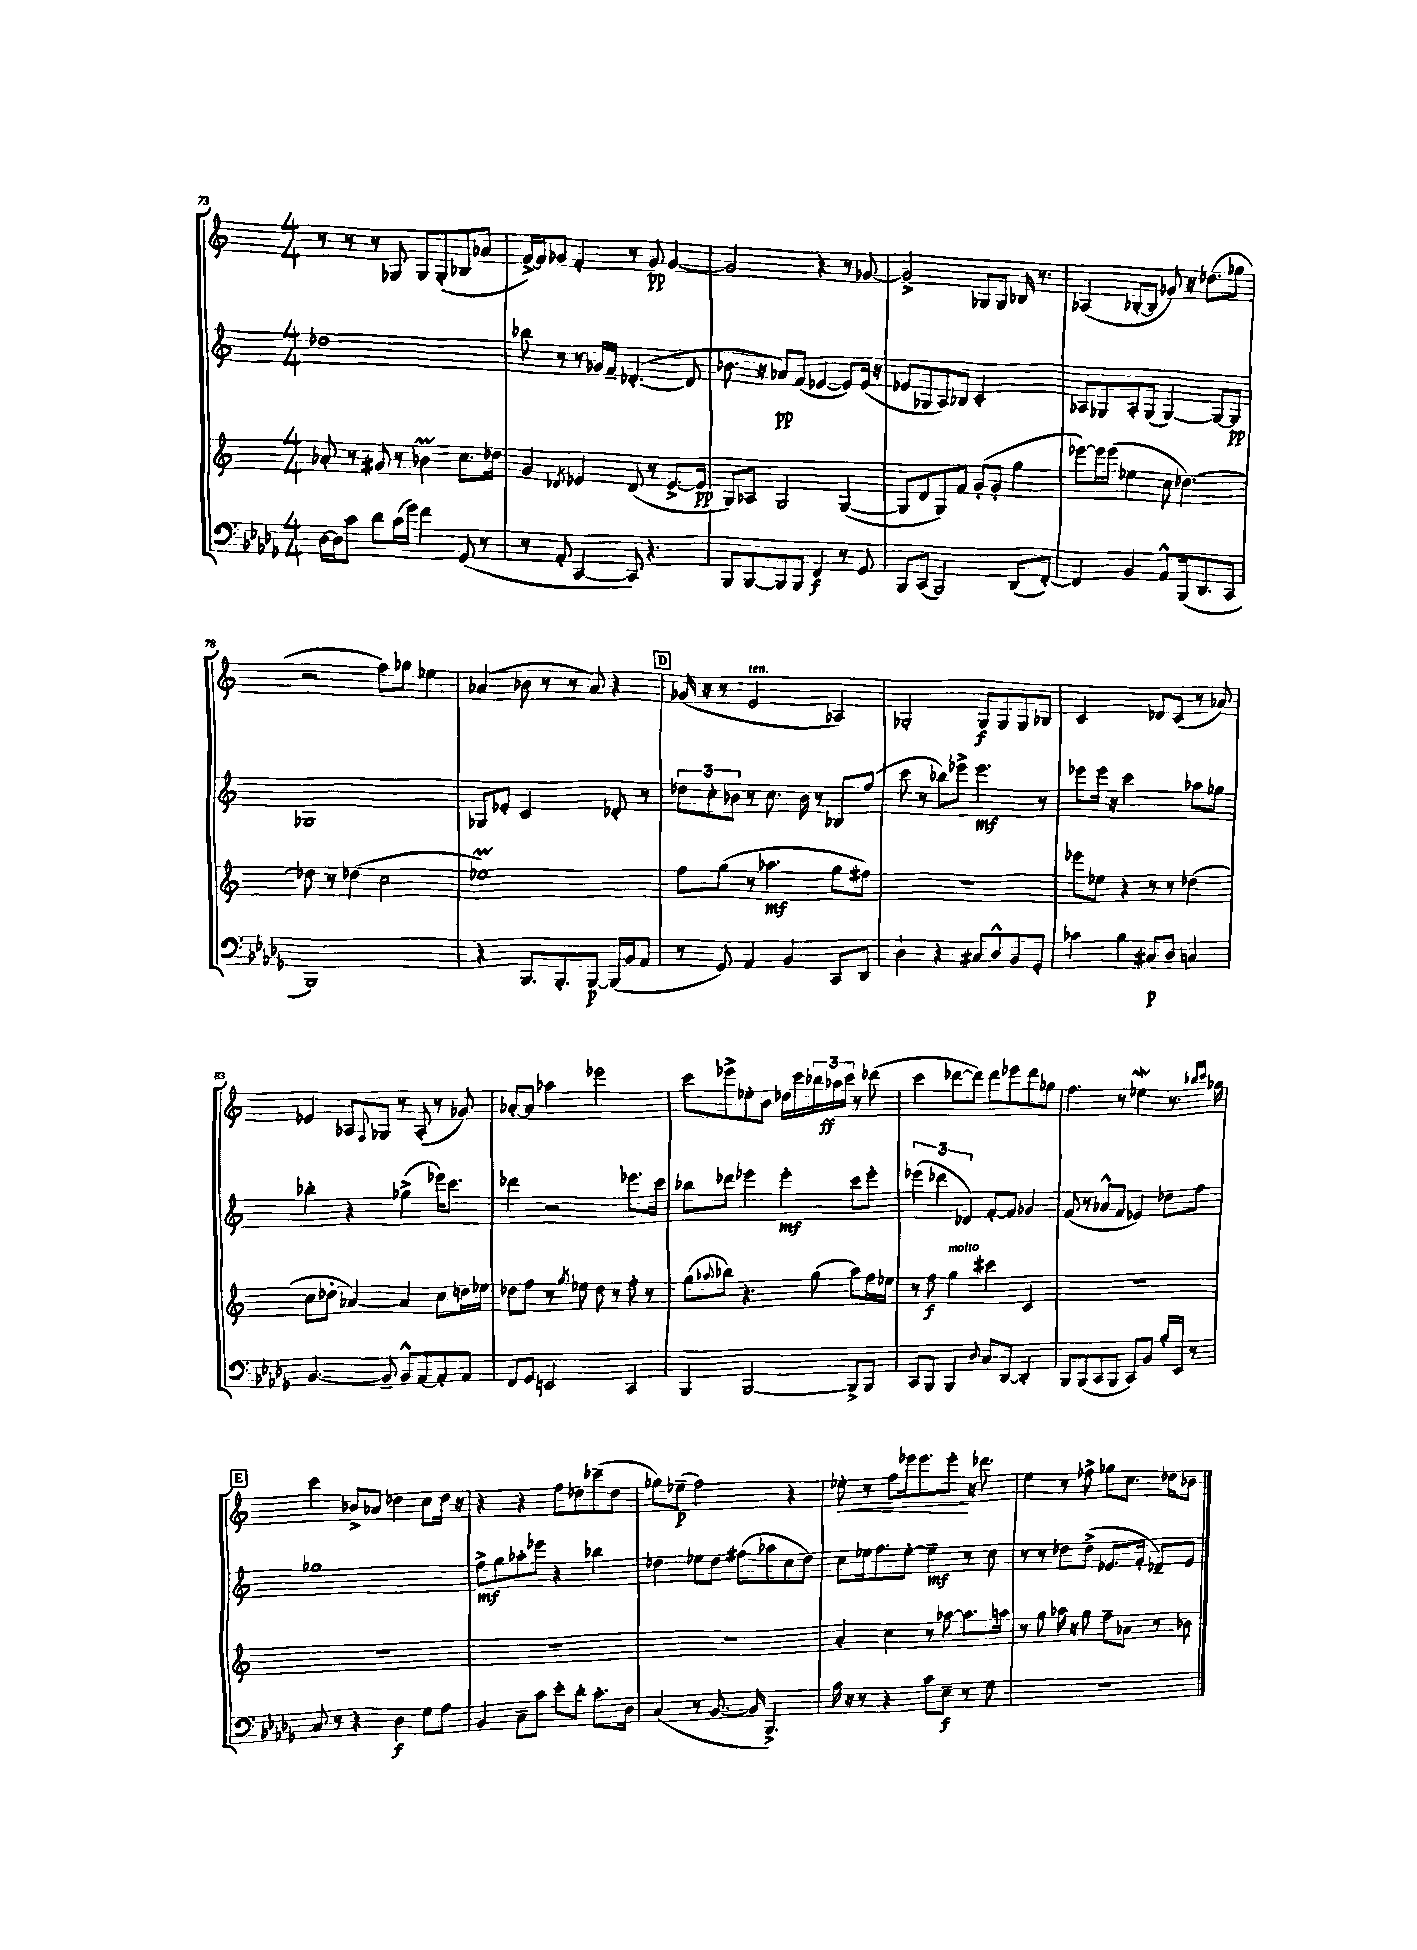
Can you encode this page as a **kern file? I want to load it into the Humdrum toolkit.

**kern	**dynam	**kern	**dynam	**kern	**dynam	**kern	**dynam
*part4	*part4	*part3	*part3	*part2	*part2	*part1	*part1
*staff4	*staff4	*staff3	*staff3	*staff2	*staff2	*staff1	*staff1
*clefF4	*	*clefG2	*	*clefG2	*	*clefG2	*
*k[b-e-a-d-g-]	*	*k[]	*	*k[]	*	*k[]	*
*M4/4	*	*M4/4	*	*M4/4	*	*M4/4	*
=73	=73	=73	=73	=73	=73	=73	=73
[16D-\LL	.	8a-X'/	.	1dd-X	.	8r	.
16D-\J]	.	.	.	.	.	.	.
8c\J	.	8r	.	.	.	8r	.
8d-\L	.	8g#X/	.	.	.	8r	.
(16c\L	.	8r	.	.	.	8G-X/	.
16g-\JJ)	.	.	.	.	.	.	.
4f\	.	4b-XM\	.	.	.	8G-/L	.
.	.	.	.	.	.	(8G-'/	.
(8GG-/	.	8.cc\L	.	.	.	8B-X/	.
8r	.	.	.	.	.	8a-X/J	.
.	.	16dd-X\Jk	.	.	.	.	.
=74	=74	=74	=74	=74	=74	=74	=74
8r	.	4g/	.	8bb-X\	.	[16f^/LL)	.
.	.	.	.	.	.	16f/J]	.
8AA-'/	.	.	.	8r	.	8g-X/J	.
.	.	8qd-X/	.	.	.	.	.
[4CC/	.	4e-X/	.	8r	.	4f'/	.
.	.	.	.	16g-X/LL	.	.	.
.	.	.	.	16f~/JJ	.	.	.
8CC/])	.	(8d-/	.	([4.d-X'/	.	8r	.
4.r	.	8r	.	.	.	8g-/	pp
.	.	[8.e-^/L	.	.	.	[4g-/	.
.	.	.	.	8d-/]	.	.	.
.	.	16e-/Jk]	pp	.	.	.	.
=75	=75	=75	=75	=75	=75	=75	=75
8BBB-/L	.	8G/L)	.	8.b-X\	.	2g-/]	.
[8BBB-/	.	8A-X/J	.	.	.	.	.
.	.	.	.	16r	.	.	.
8BBB-/]	.	2G/	.	8a-X/L)	pp	.	.
8BBB-/J	.	.	.	(8f/J	.	.	.
4FF/	f	.	.	[4e-X/	.	4r	.
8r	.	([4G/	.	8e-/L])	.	8r	.
8GG-/	.	.	.	(16e-/Jk	.	[8g-X/	.
.	.	.	.	16r	.	.	.
=76	=76	=76	=76	=76	=76	=76	=76
8BBB-/L	.	8G/L]	.	8e-X/L	.	2g-^/]	.
(8CC/J	.	8d/	.	8G-X/	.	.	.
2BBB-/)	.	8G/)	.	8A/)	.	.	.
.	.	8f/J	.	8B-X/J	.	.	.
.	.	(8g'/L	.	2c'/	.	8G-X/L	.
.	.	8g'/J	.	.	.	8G-/J	.
(8DD-/L	.	4gg\	.	.	.	16B-X/	.
.	.	.	.	.	.	8.r	.
[8FF'/J)	.	.	.	.	.	.	.
=77	=77	=77	=77	=77	=77	=77	=77
4FF/]	.	[8eee-X\L)	.	8A-X/L	.	(4A-X/	.
.	.	16eee-\L]	.	8G-X/	.	.	.
.	.	(16eee-\JJ	.	.	.	.	.
4BB-/	.	4ee-X\	.	8A-'/	.	[8B-X'/L	.
.	.	.	.	(8G-/J	.	8B-/J]	.
8AA-^^/L	.	8cc\	.	[4G-/)	.	8g-X/)	.
(16BBB-/k	.	[4.dd-X\)	.	.	.	16r	.
8.DD-/	.	.	.	.	.	(8.dd-X\L	.
.	.	.	.	8G-/L_	.	.	.
8CC/J	.	.	.	8G-/J]	pp	8gg-X\J	.
!!LO:LB:g=z
=78	=78	=78	=78	=78	=78	=78	=78
1BBB-)	.	8dd-X\]	.	1G-X	.	2r	.
.	.	8r	.	.	.	.	.
.	.	(4dd-X\	.	.	.	.	.
.	.	2cc\	.	.	.	8ff\L)	.
.	.	.	.	.	.	8gg-X\J	.
.	.	.	.	.	.	4ee-X\	.
=79	=79	=79	=79	=79	=79	=79	=79
4r	.	1ee-XM)	.	8G-X/L	.	(4a-X/	.
.	.	.	.	8e-X'/J	.	.	.
8.BBB-/L	.	.	.	2c/	.	8b-X\	.
.	.	.	.	.	.	8r	.
8.BBB-'/	.	.	.	.	.	.	.
.	.	.	.	.	.	8r	.
[8BBB-/J	p	.	.	.	.	8a-/)	.
(16BBB-/LL]	.	.	.	8d-X'/	.	4r	.
16BB-/J	.	.	.	.	.	.	.
8AA-/J	.	.	.	8r	.	.	.
!!LO:REH:place=s1:t=D
=80	=80	=80	=80	=80	=80	=80	=80
8r	.	8ff\L	.	12dd-X\L	.	(16g-X/	.
.	.	.	.	.	.	16r	.
.	.	.	.	12cc'\	.	.	.
8GG-/)	.	(8gg\J	.	.	.	8r	.
.	.	.	.	12b-X\J	.	.	.
!	!	!	!	!	!	!LO:TX:a:i:t=ten.	!
4AA-/	.	8r	.	8r	.	2e/	.
.	.	4.aa-X\	mf	8.cc\	.	.	.
4BB-/	.	.	.	.	.	.	.
.	.	.	.	16b-\	.	.	.
.	.	.	.	8r	.	.	.
8CC/L	.	8gg\L	.	8B-X/L	.	4A-X/)	.
8DD-/J	.	8ff#X\J)	.	(8ff/J	.	.	.
=81	=81	=81	=81	=81	=81	=81	=81
4D-`\	.	1r	.	8ccc\	.	2G-X'/	.
.	.	.	.	8r	.	.	.
4r	.	.	.	8bb-X\L)	.	.	.
.	.	.	.	8eee-X^\J	.	.	.
8C#X/L	.	.	.	4.eee-\	mf	8G-/L	f
8D-^^/	.	.	.	.	.	8G-/	.
8BB-/	.	.	.	.	.	8G-/	.
8GG-'/J	.	.	.	8r	.	8B-X/J	.
=82	=82	=82	=82	=82	=82	=82	=82
4c-X\	.	8eee-X\L	.	8eee-X\L	.	2c/	.
.	.	8ee-X\J	.	16eee-\Jk	.	.	.
.	.	.	.	16r	.	.	.
4B-\	.	4r	.	2ccc\	.	.	.
8C#X/L	p	8r	.	.	.	8d-X/L	.
8D-/J	.	8r	.	.	.	(8c/J	.
4Cn/	.	(4dd-X\	.	8aa-X\L	.	8r	.
.	.	.	.	8gg-X\J	.	8a-X/)	.
!!LO:LB:g=z
=83	=83	=83	=83	=83	=83	=83	=83
[4.BB-/	.	8cc\L	.	4bb-X'\	.	4e-X/	.
.	.	8dd-X'\J	.	.	.	.	.
.	.	[4a-X/)	.	4r	.	8A-X/L	.
.	.	.	.	.	.	8qqF/	.
8BB-~/]	.	.	.	.	.	8G-X/J	.
8BB-^^/L	.	4a-/]	.	(4gg-X^\	.	8r	.
[8AA-/	.	.	.	.	.	(8A-'/	.
8AA-'/]	.	8cc\L	.	16eee-X\KL)	.	8r	.
.	.	.	.	8.ccc\J	.	.	.
8AA-/J	.	16ddn\L	.	.	.	8g-X/)	.
.	.	16ee-X\JJ	.	.	.	.	.
=84	=84	=84	=84	=84	=84	=84	=84
8FF/L	.	8dd-X\L	.	4ddd-X\	.	[8a-X'/L	.
8GG-/J	.	8ff\J	.	.	.	8a-/J]	.
2EEn/	.	8r	.	2r	.	4aa-X\	.
.	.	8qgg/	.	.	.	.	.
.	.	8ee-X\	.	.	.	.	.
.	.	8dd-\	.	.	.	2eee-X\	.
.	.	8r	.	.	.	.	.
4CC/	.	8ff'\	.	8.eee-X\L	.	.	.
.	.	8r	.	.	.	.	.
.	.	.	.	16ccc\Jk	.	.	.
=85	=85	=85	=85	=85	=85	=85	=85
4BBB-/	.	(8gg\L	.	8bb-X\L	.	8ccc\L	.
.	.	8qqaa-X/	.	.	.	.	.
.	.	8bb-X\J)	.	8ddd-X\J	.	8eee-X^\	.
[2BBB-/	.	4.r	.	4eee-X\	.	8ee-X'\	.
.	.	.	.	.	.	8b\J	.
.	.	.	.	4eee-'\	mf	16dd-X\LL	.
.	.	.	.	.	.	16ccc\	.
.	.	(8gg\	.	.	.	24bb-X\	.
.	.	.	.	.	.	24aa-X\	ff
.	.	.	.	.	.	24ccc\JJ	.
8BBB-^/L]	.	8aa-\L)	.	8ccc\L	.	8r	.
8BBB-/J	.	16ff\L	.	8eee-'\J	.	(8ddd-X\	.
.	.	16ee-X\JJ	.	.	.	.	.
=86	=86	=86	=86	=86	=86	=86	=86
8CC/L	.	8r	.	(6eee-X\	.	4ccc\	.
8BBB-/J	.	8ff\	f	.	.	.	.
.	.	.	.	6ddd-X\	.	.	.
!	!	!LO:TX:a:i:t=molto	!	!	!	!	!
4BBB-/	.	4gg\	.	.	.	[8ddd-X\L	.
.	.	.	.	6d-X/)	.	.	.
.	.	.	.	.	.	8ddd-\J])	.
8qqD-/	.	.	.	.	.	.	.
8C/L	.	4ccc#X\	.	[8f'/L	.	8ddd-\L	.
[8DD-/J	.	.	.	8f/J]	.	8eee-X\	.
4DD-'/]	.	4c/	.	4g-X/	.	8ddd-\	.
.	.	.	.	.	.	8gg-X\J	.
=87	=87	=87	=87	=87	=87	=87	=87
8BBB-/L	.	1r	.	(8f/	.	4.ff\	.
(8BBB-/	.	.	.	8r	.	.	.
8CC/	.	.	.	8a-X^^/L	.	.	.
8BBB-/J	.	.	.	8f/J	.	8r	.
8CC/L)	.	.	.	4e-X/)	.	4ee-Xw\	.
8BB-/J	.	.	.	.	.	.	.
16B-'/LL	.	.	.	8dd-X\L	.	8.r	.
16EE-/JJ	.	.	.	.	.	.	.
8r	.	.	.	8ff\J	.	.	.
.	.	.	.	.	.	16qqbb-X/LL	.
.	.	.	.	.	.	16qqccc/JJ	.
.	.	.	.	.	.	16gg-X\	.
!!LO:LB:g=z
!!LO:REH:place=s1:t=E
=88	=88	=88	=88	=88	=88	=88	=88
8C/	.	1r	.	1gg-X	.	4ccc\	.
8r	.	.	.	.	.	.	.
4r	.	.	.	.	.	8b-X^/L	.
.	.	.	.	.	.	8a-X/J	.
4D-\	f	.	.	.	.	4dd-X\	.
8G-\L	.	.	.	.	.	8cc\L	.
8A-\J	.	.	.	.	.	16dd-\Jk	.
.	.	.	.	.	.	16r	.
=89	=89	=89	=89	=89	=89	=89	=89
4BB-/	.	1r	.	8ff^\L	mf	4r	.
.	.	.	.	8gg\	.	.	.
8C~\L	.	.	.	8aa-X'\	.	4r	.
8c\J	.	.	.	8eee-X\J	.	.	.
8e-'\L	.	.	.	4r	.	8ff\L	.
8d-'\J	.	.	.	.	.	8dd-X\	.
8.c'\L	.	.	.	4bb-X\	.	(8ccc-X~\	.
.	.	.	.	.	.	8dd-\J	.
16D-\Jk	.	.	.	.	.	.	.
=90	=90	=90	=90	=90	=90	=90	=90
(4C/	.	1r	.	4dd-X\	.	8gg-X\L)	.
.	.	.	.	.	.	(8ee-X~\J	p
8r	.	.	.	8ee-X\L	.	2ff\)	.
[8.BB-/	.	.	.	8dd-\J	.	.	.
.	.	.	.	(8ff#X\L	.	.	.
16BB-/]	.	.	.	.	.	.	.
4.BBB-^/)	.	.	.	8aa-X\	.	.	.
.	.	.	.	8cc\	.	4r	.
.	.	.	.	8dd-\J)	.	.	.
=91	=91	=91	=91	=91	=91	=91	=91
!	!	!	!	!	!	!	!LO:HP:b
16B-\	.	4a'/	.	8cc\L	.	8ee-X'\	<
16r	.	.	.	.	.	.	.
8r	.	.	.	16ee-X\k	.	8r	.
.	.	.	.	8.ff\	.	.	.
4r	.	4cc\	.	.	.	8ff\L	.
.	.	.	.	[8ee-'\J	.	16eee-X\k	.
.	.	.	.	.	.	8.eee-\	.
8c\L	.	8r	.	4ee-~\]	mf	.	.
8E-~\J	f	[8aa-X\	.	.	.	8eee-'\J	.
8r	.	8.aa-\L]	.	8r	.	16r	[
.	.	.	.	.	.	8.ddd-X\	.
8G-\	.	.	.	8cc\	.	.	.
.	.	16aan\Jk	.	.	.	.	.
=92	=92	=92	=92	=92	=92	=92	=92
1r	.	8r	.	8r	.	4ee\	.
.	.	8gg\	.	8r	.	.	.
.	.	16aa-X\	.	8dd-X\L	.	8r	.
.	.	16r	.	.	.	.	.
.	.	8gg\	.	(8dd-^\J	.	8ff-X^\	.
.	.	8ff~\L	.	8.e-X/L	.	8gg-X\L	.
.	.	8a-X\J	.	.	.	8.cc\J	.
.	.	.	.	16f'/Jk	.	.	.
.	.	8r	.	8d-X~/L)	.	.	.
.	.	.	.	.	.	16dd-X\KL	.
.	.	8b-X\	.	8e-/J	.	8b-X\J	.
==	==	==	==	==	==	==	==
*-	*-	*-	*-	*-	*-	*-	*-
